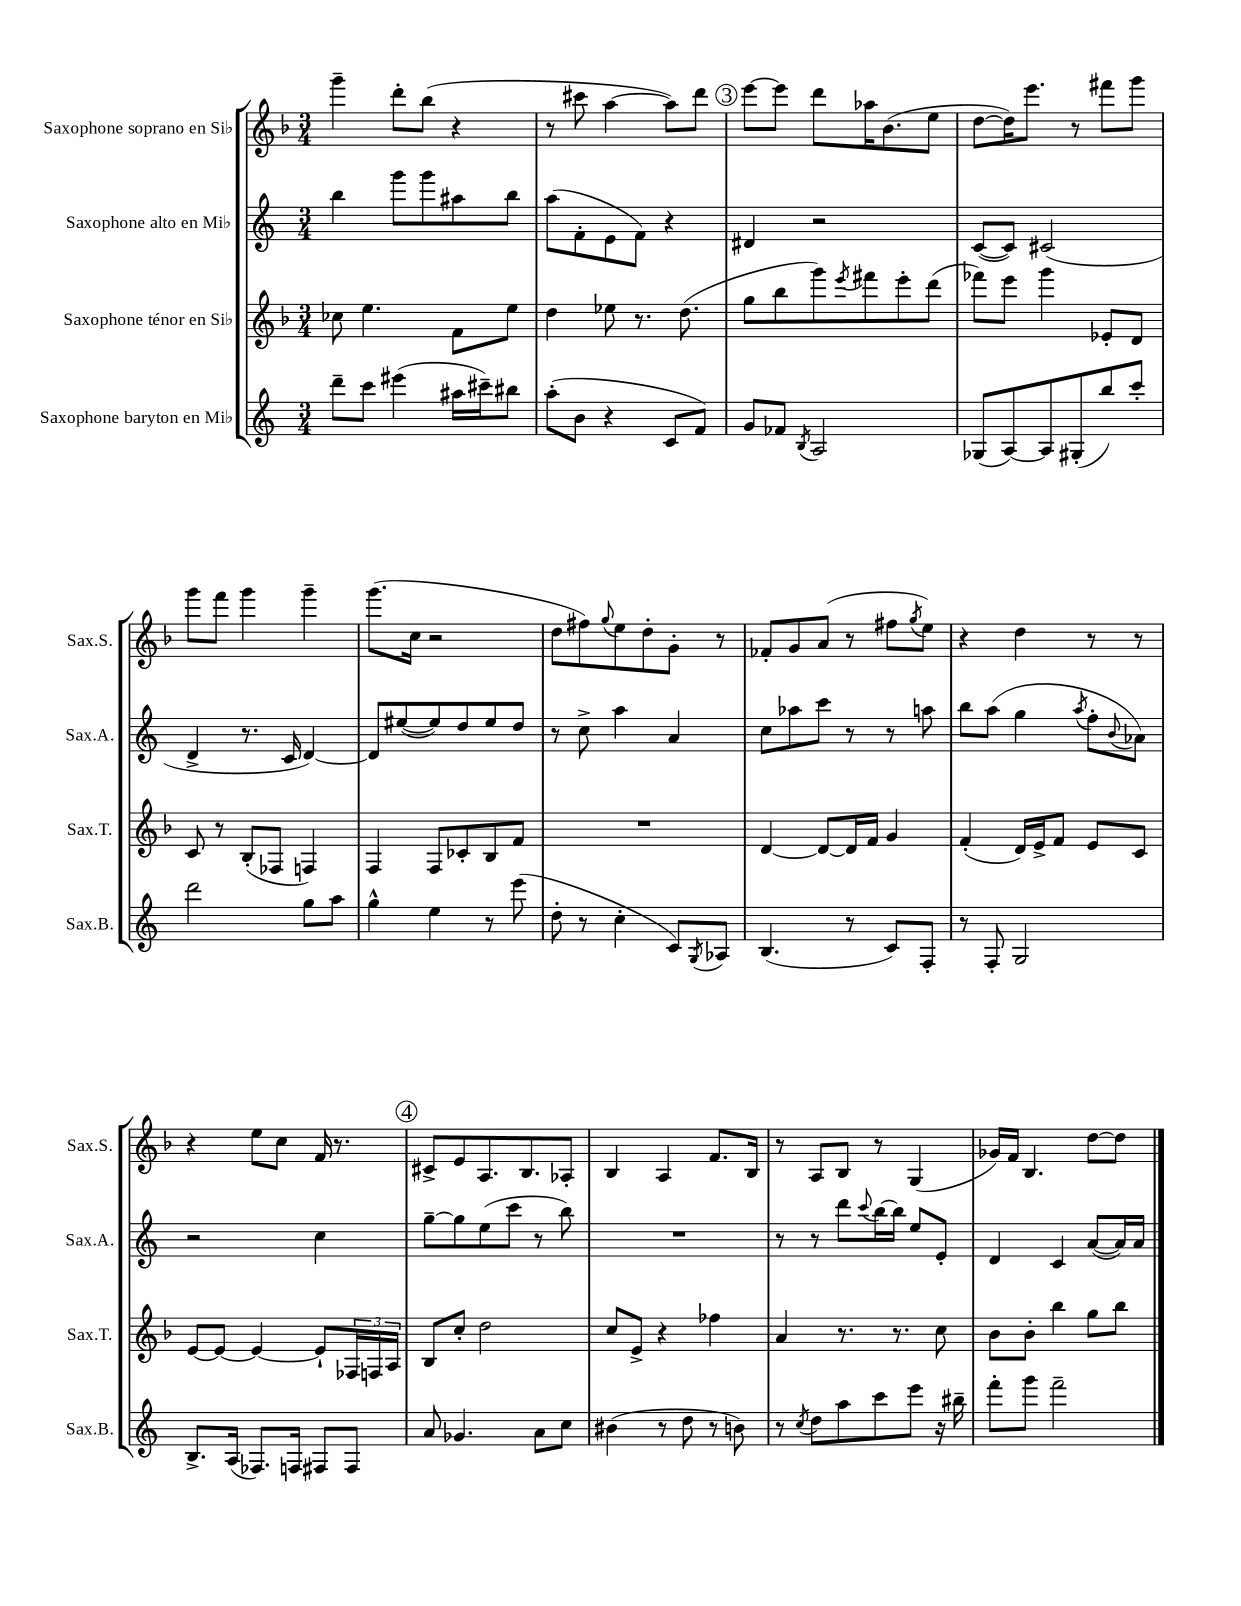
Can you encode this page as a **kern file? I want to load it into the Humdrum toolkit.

**kern	**kern	**kern	**kern
*staff4	*staff3	*staff2	*staff1
*clefG2	*clefG2	*clefG2	*clefG2
*k[]	*k[b-]	*k[]	*k[b-]
*M3/4	*M3/4	*M3/4	*M3/4
8ddd~\L	8cc-\	4bb\	4ggg~\
8ccc\J	4.ee\	.	.
(4eee#\	.	8ggg\L	8ddd'\L
.	.	8ggg\	(8bb-\J
16aa#\LL	8f\L	8aa#\	4r
16ccc#~\J)	.	.	.
8bb#\J	8ee\J	8bb\J	.
=	=	=	=
(8aa'\L	4dd\	(8aa\L	8r
8b\J	.	8f'\	8ccc#\
4r	8ee-\	8e\	[4aa\
.	8.r	8f\J)	.
8c/L	.	4r	8aa\]L)
.	(8.dd\	.	.
8f/J)	.	.	8ddd\J
=	=	=	=
8g/L	8gg\L	4d#/	[8eee\L
8f-/J	8bb-\	.	8eee\]J
8qB/	.	.	.
2A/	8ggg\)	2r	8ddd\L
.	8qeee/	.	.
.	8fff#\	.	16aa-\K
.	.	.	(8.b-\
.	8eee'\	.	.
.	(8ddd\J	.	8ee\J
=	=	=	=
(8G-/L	8fff-\L)	([8c/L	[8dd\L
[8A/)	8eee\J	8c/]J)	16dd\]K)
.	.	.	8.eee\J
8A/]	4ggg\	(2c#/	.
(8G#'/	.	.	8r
8bb/)	8e-'/L	.	8fff#\L
8ccc'/J	8d/J	.	8ggg\J
=	=	=	=
2ddd\	8c/	4d^/	8ggg\L
.	8r	.	8fff\J
.	(8B-'/L	8.r	4ggg\
.	8F-/J	.	.
.	.	16c/	.
8gg\L	4F/)	[4d/)	4ggg~\
8aa\J	.	.	.
=	=	=	=
4gg^^\	4F/	8d/]L	(8.ggg\L
.	.	([8ee#/	.
.	.	.	16cc\Jk
4ee\	8F/L	8ee#/])	2r
.	8c-'/	8dd/	.
8r	8B-/	8ee#/	.
(8eee\	8f/J	8dd/J	.
=	=	=	=
8dd'\	2.r	8r	8dd\L
8r	.	8cc^\	8ff#\)
.	.	.	8qqgg/
4cc'\	.	4aa\	8ee\
.	.	.	8dd'\
8c/L)	.	4a/	8g'\J
8qG/	.	.	.
8A-/J	.	.	8r
=	=	=	=
(4.B/	[4d/	8cc\L	8f-'/L
.	.	8aa-\	8g/
.	8d/_L	8ccc\J	(8a/J
8r	16d/]L	8r	8r
.	16f/JJ	.	.
8c/L)	4g/	8r	8ff#\L
.	.	.	8qgg/
8F'/J	.	8aa\	8ee\J)
=	=	=	=
8r	(4f'/	8bb\L	4r
8F'/	.	(8aa\J	.
2G/	16d/LL)	4gg\	4dd\
.	16e^/J	.	.
.	8f/J	.	.
.	.	8qaa/	.
.	8e/L	8ff'\L	8r
.	.	8qqb/	.
.	8c/J	8a-\J)	8r
=	=	=	=
8.B^/L	[8e/L	2r	4r
.	8e/_J	.	.
(16A/Jk	.	.	.
8.F-/L)	4e/_	.	8ee\L
.	.	.	8cc\J
16F/Jk	.	.	.
8F#/L	8e`/]L	4cc\	16f/
.	.	.	8.r
8F#/J	24F-/L	.	.
.	24F/	.	.
.	24A/JJ	.	.
=	=	=	=
8a/	8B-/L	[8gg~\L	8c#^/L
4.g-/	8cc'/J	8gg\]	8e/
.	2dd\	(8ee\	8.A/
.	.	8ccc\J	.
.	.	.	8.B-/
8a\L	.	8r	.
8cc\J	.	8bb\)	8A-'/J
=	=	=	=
(4b#\	8cc/L	2.r	4B-/
.	8e^/J	.	.
8r	4r	.	4A/
8dd\	.	.	.
8r	4ff-\	.	8.f/L
8b\)	.	.	.
.	.	.	16B-/Jk
=	=	=	=
8r	4a/	8r	8r
8qcc/	.	.	.
8dd\L	.	8r	8A/L
8aa\	8.r	8ddd\L	8B-/J
.	.	8qqccc/	.
8ccc\	.	[16bb\L	8r
.	8.r	16bb\]JJ	.
8eee\J	.	8ee/L	(4G/
16r	8cc\	8e'/J	.
16bb#~\	.	.	.
=	=	=	=
8fff'\L	8b-\L	4d/	16g-/LL)
.	.	.	16f/JJ
8ggg\J	8b-'\J	.	4.B-/
2fff~\	4bb-\	4c/	.
.	8gg\L	([8a/L	[8dd\L
.	8bb-\J	16a/]L)	8dd\]J
.	.	16a/JJ	.
==	==	==	==
*-	*-	*-	*-
